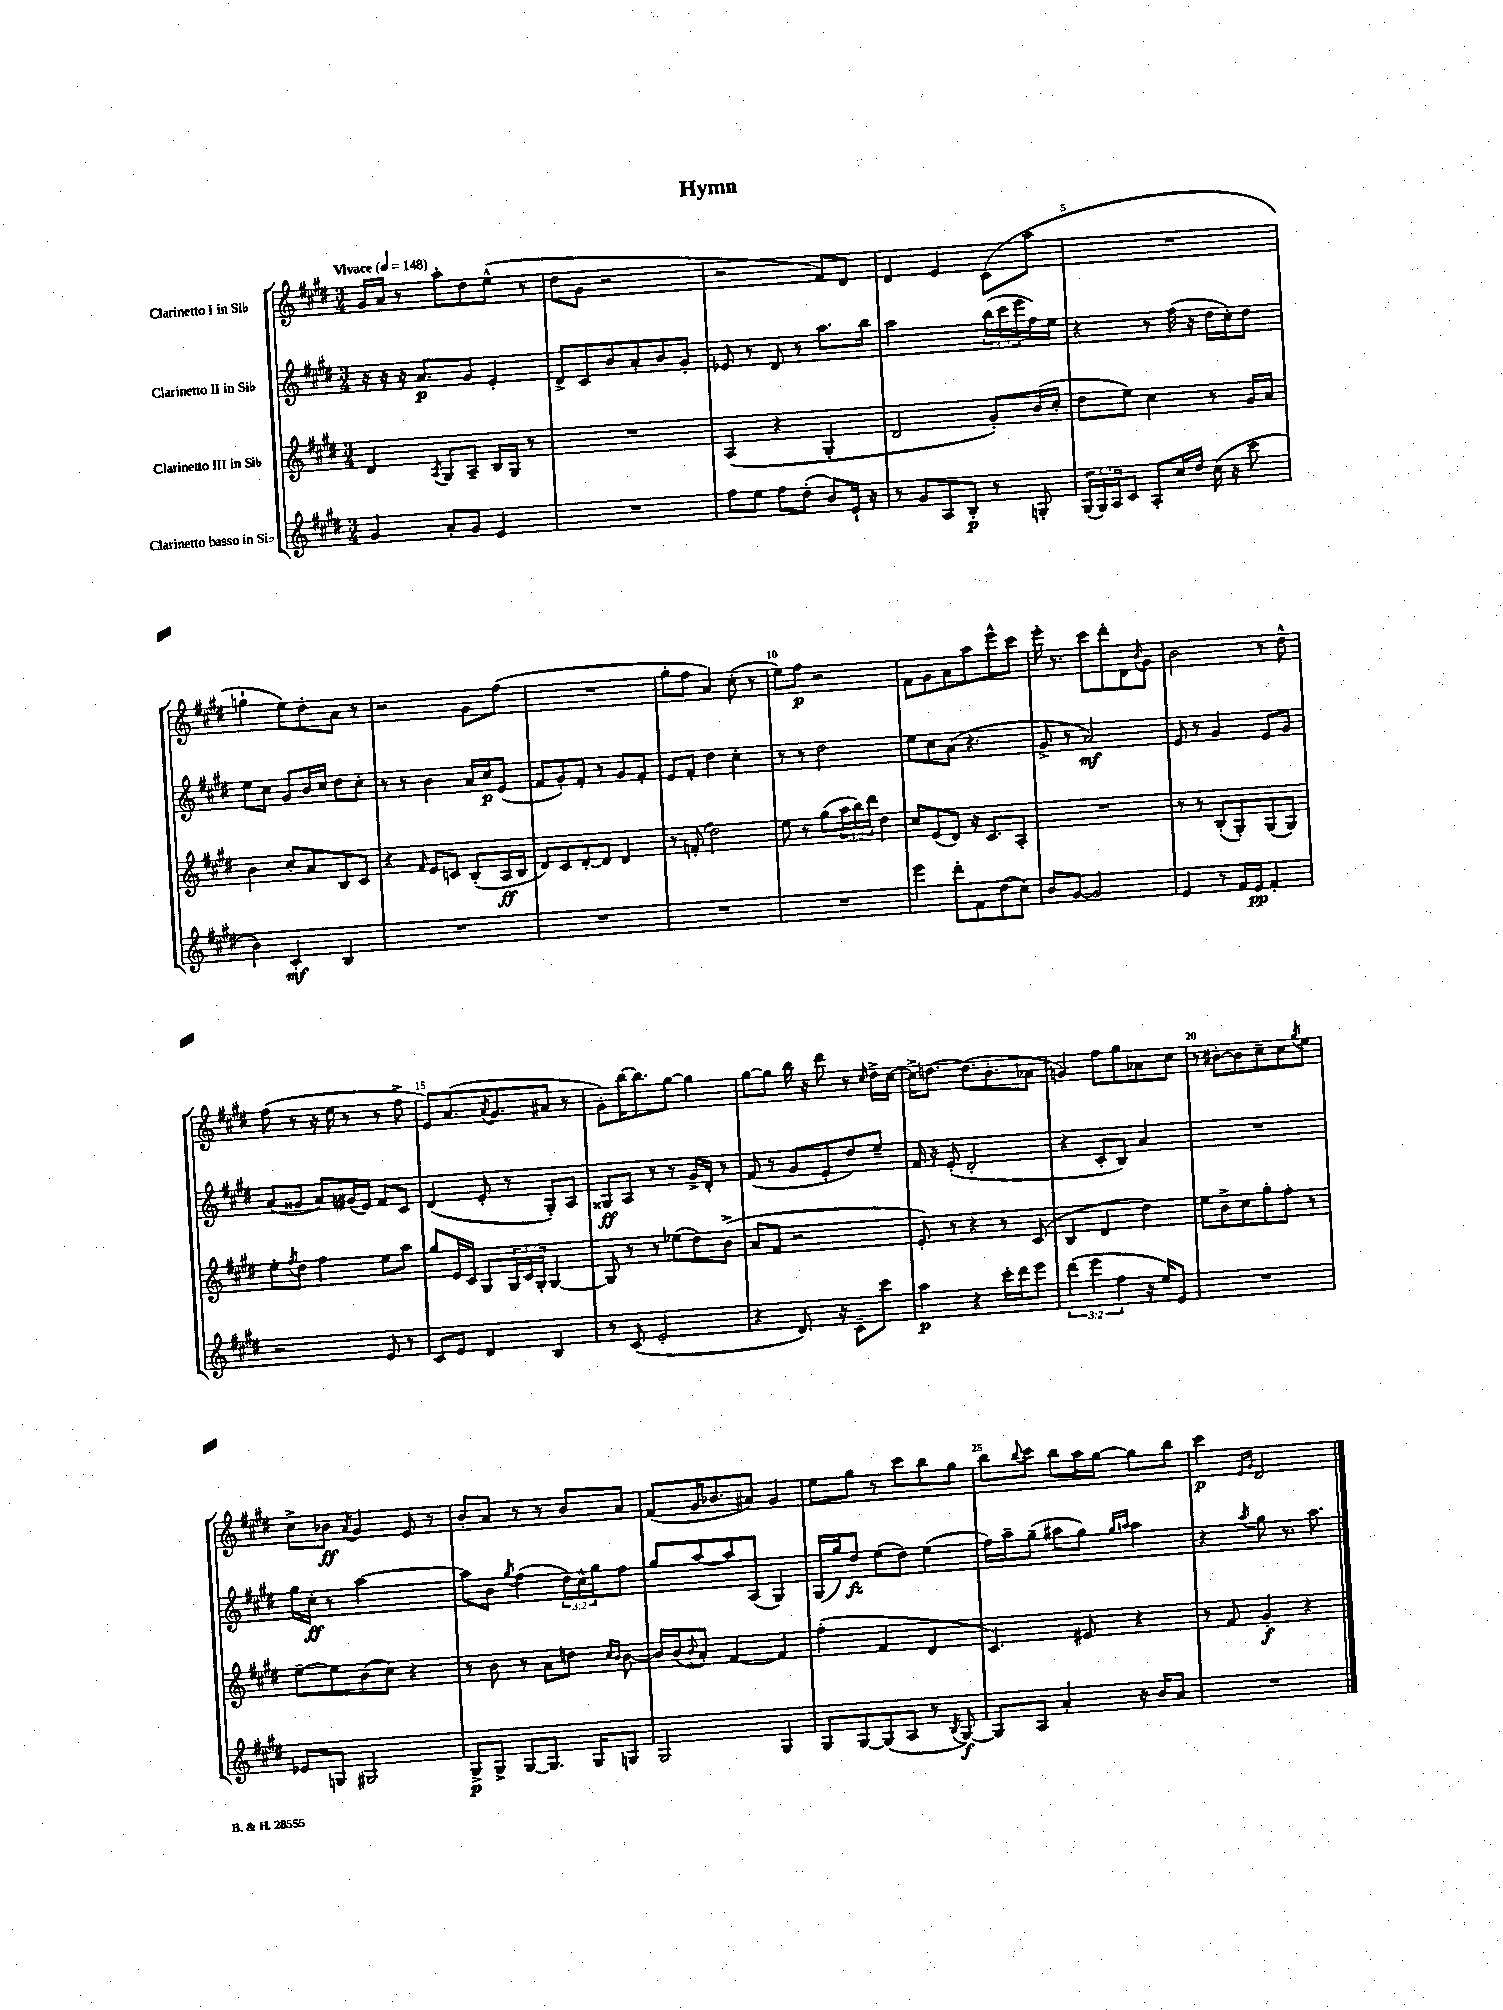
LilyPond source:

\header { title = "Hymn" }
<<
\new StaffGroup <<
\new Staff = "s0" \with { instrumentName = "Clarinetto I in Sib" } {
    \clef treble \key e \major \numericTimeSignature \time 3/4 \tempo "Vivace" 4 = 148
    gis'16 a'16 r8 a''8-. dis''8 e''8-^( r8 |
    dis''8 gis'8 r2 |
    r2 fis'8) dis'8 |
    dis'4 e'4 cis'8( a''8 |
    R2. |
    g''4-! e''8) dis''8-. a'8 r8 |
    r2 gis'8 fis''8( |
    R2. |
    gis''8-. fis''8 a'4) cis''8-.( r8 |
    e''8) fis''8\p r2 |
    fis'8 gis'8 a'8 a''8 e'''8-^ cis'''8 |
    e'''16-. r8. cis'''8 dis'''8-. dis'8 \acciaccatura { b'8 } gis'8 |
    b'2 r8 dis''8-^ |
    fis''8( r8 r16 e''16 r8 r8 fis''8-> |
    e'8) a'8.( \acciaccatura { a'8 } gis'8. ais'8 r8 |
    gis'8-.) b''16~ b''8. gis''8~ gis''4 |
    gis''8~ gis''8 b''16 r16 dis'''8 r8 \grace { cis''16 } dis''16-> cis''16~ |
    cis''16-> d''8.~ d''8.( b'8.-. aes'8 |
    g'4) fis''8 gis''8 aes'8 cis''8 |
    r8 bis'8~-. bis'8 cis''8-- cis''8 \acciaccatura { gis''8 } e''8 |
    cis''8-> bes'8\ff \acciaccatura { a'8 } gis'4 e'8 r8 |
    b'8-. a'8 r8 r8 b'8 a'8 |
    fis'8( gis'16 bes'8. ais'8) gis'4 |
    e''8 gis''8 r8 cis'''8 b''8 gis''8 |
    b''8 \appoggiatura { b''8 } cis'''8 b''8 a''16 gis''16~ gis''8 b''8 |
    cis'''4\p \grace { e'16 gis'16 } dis'2 \bar "|." |
}
\new Staff = "s1" \with { instrumentName = "Clarinetto II in Sib" } {
    \clef treble \key e \major \numericTimeSignature \time 3/4 \override Staff.TupletNumber.text = #tuplet-number::calc-fraction-text
    r16 r16 r16 a'8.\p gis'8 e'4-. |
    dis'8-> cis'8 b'8 a'8-. b'8 gis'8-. |
    ees'8 r8 dis'8 r8 a''8. b''16 |
    a''2 \tuplet 3/2 { b''16( cis'''16 e'''16 } fis''16) e''16 |
    r4 r8 fis''16( r16 dis''16 cis''16-.) dis''8 |
    e''8 cis''8 gis'8 b'16 cis''16 dis''8 cis''8-. |
    r8 r8 b'4 a'16 cis''16\p e'8( |
    fis'8 gis'8-.) fis'8-. r8 gis'8 fis'8-. |
    e'8 fis'8-. dis''4 cis''4-. |
    r8 r8 dis''2 |
    e''8 cis''8 a'8( r4. |
    gis'8-> r8 a'2\mf) |
    e'8 r8 gis'4 e'8 gis'8 |
    a'8( gisis'8 a'8) gis'16( e'16) fis'8 cis'8 |
    dis'4( e'8-. r8 gis8-.) a8 |
    gisis8\ff a8 r8 r8 gis'16-> dis'16-. r8 |
    fis'8( r8 gis'8 e'8-. dis''8) e''8-- |
    fis'16 r16 e'8-.( dis'2-. |
    r4 cis'8-. b8) a'4 |
    R2. |
    gis''16 cis''16-.\ff r8 a''2~ |
    a''8 b'8 \acciaccatura { gis''8 } fis''4( \tuplet 3/2 { dis''16) cis''16-^ gis''16 } fis''8 |
    gis''8 a''8~ a''8 a8( gis4) |
    gis16( gis''16) dis''8\fz e''8( dis''8) e''4( |
    fis''16) a''16-- gis''8--( ais''8 gis''8) \grace { gis''16 a''16 } a''4 |
    r4 \acciaccatura { a''8 } gis''8 r8. a''8. \bar "|." |
}
\new Staff = "s2" \with { instrumentName = "Clarinetto III in Sib" } {
    \clef treble \key e \major \numericTimeSignature \time 3/4 \override Staff.TupletNumber.text = #tuplet-number::calc-fraction-text
    dis'4 \acciaccatura { a8 } gis8 a8-- b16 gis16 r8 |
    R2. |
    a4( r4 gis4-. |
    dis'2 gis'8-.) b'16( cis''16-. |
    dis''8 e''8) cis''4 r8 gis'16 a'16 |
    b'4 cis''8-. a'8 b8 cis'8 |
    r4 \grace { fis'16 } e'8 c'8 b8-.( a16\ff b16 |
    dis'8) cis'8 dis'8~-. dis'8 dis'4 |
    r8 f'8-.( dis''2) |
    e''8 r8 gis''8( \tuplet 3/2 { a''16 b''16) dis'''16 } dis''4 |
    cis''8 e'8( dis'8) r16 cis'8. a8-. |
    R2. |
    r8 r8 b8-.( gis8-.) gis8( gis8) |
    e''8-. \acciaccatura { fis''8 } dis''8 fis''4 e''8 a''8 |
    gis''8 e'16 cis'16 gis8 \tuplet 3/2 { gis16 cis'16 gis16-. } gis4~ |
    gis8 r8 r8 ees''8( dis''8) b'8->( |
    a'8 fis'8 r2 |
    e'8-.) r8 r4 r8 cis'8( |
    b4 dis'4 dis''4) |
    e''8 b'8-> cis''8 gis''8-. fis''8-. r8 |
    e''8~-- e''8 b'8( cis''8) r4 |
    r8 b'8 r8 a'8 d''8 \grace { cis''16 b'16 } b'8~ |
    b'16 b'16( \appoggiatura { b'8 } a'8-.) fis'4~ fis'4 |
    fis''4-.( fis'4 dis'4 |
    cis'4.) eis'8 r4 |
    r8 fis'8 gis'4-.\f r4 \bar "|." |
}
\new Staff = "s3" \with { instrumentName = "Clarinetto basso in Sib" } {
    \clef treble \key e \major \numericTimeSignature \time 3/4 \override Staff.TupletNumber.text = #tuplet-number::calc-fraction-text
    gis'4 a'8-. gis'8 e'4 |
    R2. |
    fis''8 e''8 fis''8 dis''8-.( b'8) e'16-! r16 |
    r8 gis'8 a8 b8-.\p r8 g8-. |
    \tuplet 3/2 { gis16( gis16) a16 } cis'8 a8-. cis''16 dis''16 cis''16( r16 cis'''8 |
    b'4) cis'4-.\mf b4 |
    R2. |
    R2. |
    R2. |
    R2. |
    e'''4 dis'''8-. fis'8 dis''8( cis''8) |
    b'8 gis'8~ gis'2 |
    e'4 r8 fis'16 e'16\pp fis'4-. |
    r2 e'8 r8 |
    cis'8 e'8 dis'4 b4 |
    r8 cis'8( e'2-. |
    r4 dis'8.) r16 cis'8-- cis'''8 |
    a''4\p r4 cis'''16-. dis'''16 e'''8 |
    \tuplet 3/2 { dis'''4( e'''4 fis''4 } r16 e''16) e'8 |
    R2. |
    ees'8 g8 gis2 |
    gis8->\p gis8-> gis8~ gis8. gis16 g8 |
    gis2 gis4 |
    gis8 gis8~ gis8( a8 r8 \acciaccatura { b8 } gis8~\f) |
    gis8 a8 a'4-. r16 b'16 a'8 |
    R2. \bar "|." |
}
>>
>>
\layout { \context { \Score \override BarNumber.break-visibility = ##(#f #t #t) barNumberVisibility = #(every-nth-bar-number-visible 5) } }
